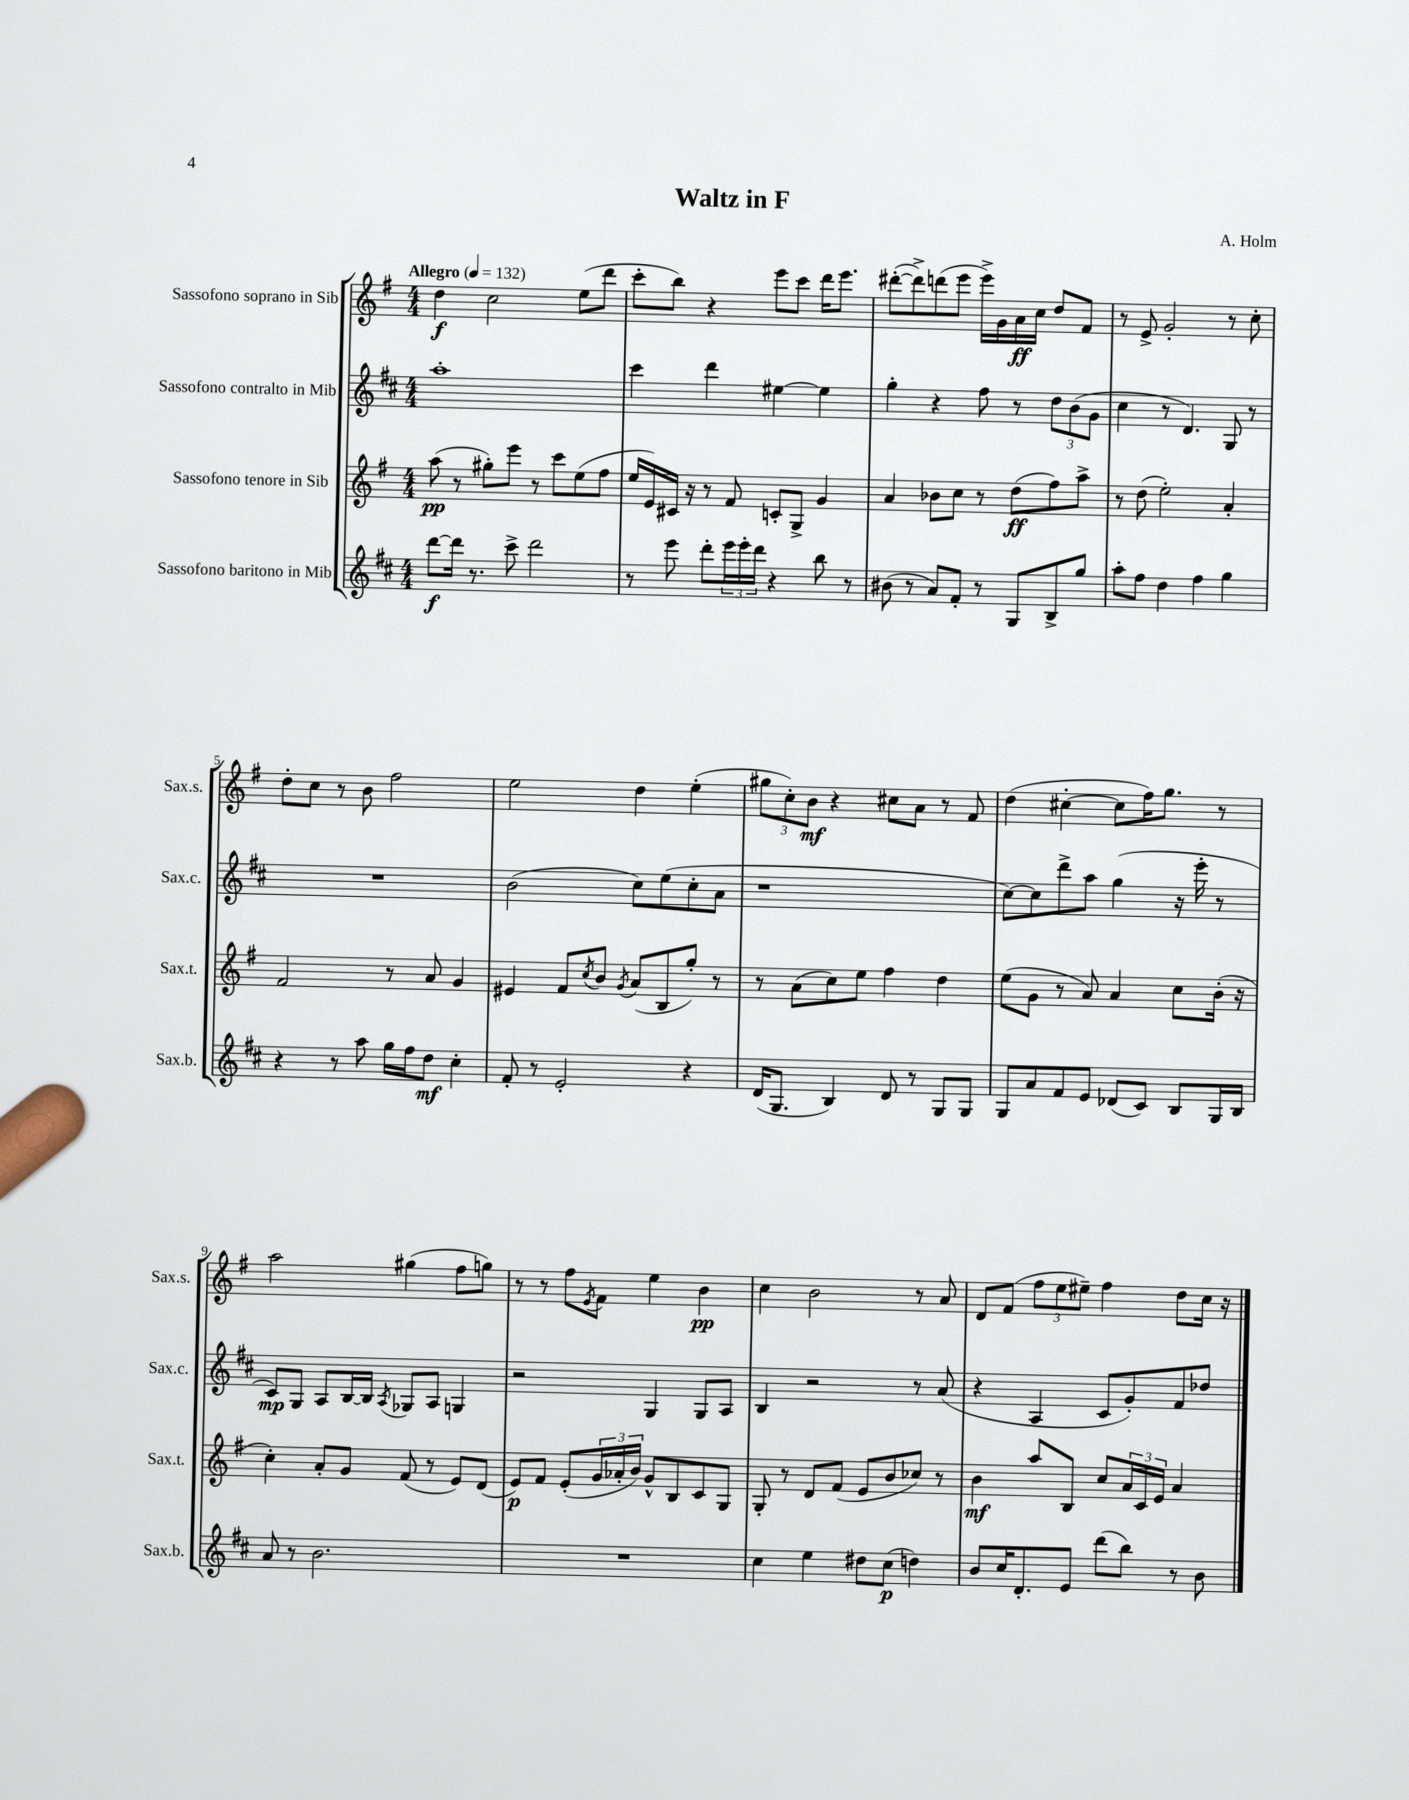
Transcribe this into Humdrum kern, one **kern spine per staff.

**kern	**dynam	**kern	**dynam	**kern	**dynam	**kern	**dynam
*part4	*part4	*part3	*part3	*part2	*part2	*part1	*part1
*staff4	*staff4	*staff3	*staff3	*staff2	*staff2	*staff1	*staff1
*I"Sassofono baritono in Mib	*	*I"Sassofono tenore in Sib	*	*I"Sassofono contralto in Mib	*	*I"Sassofono soprano in Sib	*
*I'Sax.b.	*	*I'Sax.t.	*	*I'Sax.c.	*	*I'Sax.s.	*
*clefG2	*	*clefG2	*	*clefG2	*	*clefG2	*
*k[f#c#]	*	*k[f#]	*	*k[f#c#]	*	*k[f#]	*
*M4/4	*	*M4/4	*	*M4/4	*	*M4/4	*
*MM132	*	*MM132	*	*MM132	*	*MM132	*
=1	=1	=1	=1	=1	=1	=1	=1
!	!	!	!	!	!	!LO:TX:a:B:t=Allegro	!
[8ddd\L	f	(8aa\	pp	1aa'	.	4dd\	f
16ddd\Jk]	.	8r	.	.	.	.	.
8.r	.	.	.	.	.	.	.
.	.	8gg#X'\L)	.	.	.	2cc\	.
8ccc#^\	.	8eee\J	.	.	.	.	.
2ddd\	.	8r	.	.	.	.	.
.	.	8ccc\L	.	.	.	.	.
.	.	(8ee\	.	.	.	(8ee\L	.
.	.	8ff#\J	.	.	.	8ddd\J	.
=2	=2	=2	=2	=2	=2	=2	=2
8r	.	16ee/LL	.	4ccc#\	.	8ccc'\L	.
.	.	16e/)	.	.	.	.	.
8eee\	.	16c#X/JJ	.	.	.	8bb\J)	.
.	.	16r	.	.	.	.	.
8ddd'\L	.	8r	.	4ddd\	.	4r	.
24eee\L	.	8f#/	.	.	.	.	.
24eee'\	.	.	.	.	.	.	.
24ddd\JJ	.	.	.	.	.	.	.
4r	.	8cn'/L	.	[4ee#X\	.	8eee\L	.
.	.	8G^/J	.	.	.	8ccc\J	.
8bb\	.	4g/	.	4ee#\]	.	16ddd\KL	.
.	.	.	.	.	.	8.eee\J	.
8r	.	.	.	.	.	.	.
=3	=3	=3	=3	=3	=3	=3	=3
(8b#X\	.	4a/	.	4gg'\	.	([8ddd#X'\L	.
8r	.	.	.	.	.	8ddd#^\])	.
8a/L)	.	8b-X\L	.	4r	.	(8dddn\	.
8f#'/J	.	8cc\J	.	.	.	8eee\J	.
8r	.	8r	.	8ff#\	.	16eee^\LL)	.
.	.	.	.	.	.	16g\	.
8G/L	.	(8dd\L	ff	8r	.	16a\	ff
.	.	.	.	.	.	16cc\JJ	.
8B^/	.	8ff#\)	.	12dd\L	.	8dd/L	.
.	.	.	.	(12b\	.	.	.
8gg/J	.	8aa^\J	.	.	.	8f#/J	.
.	.	.	.	12g\J	.	.	.
=4	=4	=4	=4	=4	=4	=4	=4
8aa'\L	.	8r	.	4cc#\	.	8r	.
8ff#\J	.	(8dd\	.	.	.	8e^/	.
4dd\	.	2ee'\)	.	8r	.	2g'/	.
.	.	.	.	4.d/)	.	.	.
4ff#\	.	.	.	.	.	.	.
4gg\	.	4a'/	.	8G/	.	8r	.
.	.	.	.	8r	.	8cc'\	.
!!LO:LB:g=z
=5	=5	=5	=5	=5	=5	=5	=5
4r	.	2f#/	.	1r	.	8dd'\L	.
.	.	.	.	.	.	8cc\J	.
8r	.	.	.	.	.	8r	.
8aa\	.	.	.	.	.	8b\	.
16gg\LL	.	8r	.	.	.	2ff#\	.
16ff#\J	.	.	.	.	.	.	.
8dd\J	mf	8a/	.	.	.	.	.
4cc#'\	.	4g/	.	.	.	.	.
=6	=6	=6	=6	=6	=6	=6	=6
8f#'/	.	4e#X/	.	(2b\	.	2ee\	.
8r	.	.	.	.	.	.	.
2e'/	.	8f#/L	.	.	.	.	.
.	.	8qcc/	.	.	.	.	.
.	.	8b/J	.	.	.	.	.
.	.	8qg/	.	.	.	.	.
.	.	(8a/L	.	8cc#\L)	.	4dd\	.
.	.	8B/	.	(8ee\	.	.	.
4r	.	8gg'/J)	.	8cc#'\	.	(4ee'\	.
.	.	8r	.	8a\J	.	.	.
=7	=7	=7	=7	=7	=7	=7	=7
(16d/KL	.	8r	.	1r	.	12gg#X\L	.
8.G/J	.	.	.	.	.	.	.
.	.	.	.	.	.	12cc'\)	.
.	.	(8a\L	.	.	.	.	.
.	.	.	.	.	.	12b\J	mf
4B/)	.	8cc\)	.	.	.	4r	.
.	.	8ee\J	.	.	.	.	.
8d/	.	4ff#\	.	.	.	8cc#X\L	.
8r	.	.	.	.	.	8a\J	.
8G/L	.	4dd\	.	.	.	8r	.
8G/J	.	.	.	.	.	8f#/	.
=8	=8	=8	=8	=8	=8	=8	=8
8G/L	.	(8ee\L	.	[8cc#\L)	.	(4dd\	.
8a/	.	8g\J	.	8cc#\]	.	.	.
8f#/	.	8r	.	8ddd^\	.	[4cc#X'\	.
8e/J	.	8a/)	.	8aa\J	.	.	.
(8d-X/L	.	4a/	.	(4gg\	.	8cc#\L]	.
8c#/J)	.	.	.	.	.	16ff#\K)	.
.	.	.	.	.	.	8.gg\J	.
8B/L	.	8cc\L	.	16r	.	.	.
.	.	.	.	16eee'\	.	.	.
16G/L	.	(16b'\Jk	.	8r	.	8r	.
16B/JJ	.	16r	.	.	.	.	.
!!LO:LB:g=z
=9	=9	=9	=9	=9	=9	=9	=9
8a/	.	4cc'\)	.	8c#/L)	mp	2aa\	.
8r	.	.	.	8G/J	.	.	.
2.b\	.	8a'/L	.	8A/L	.	.	.
.	.	8g/J	.	[16B/L	.	.	.
.	.	.	.	16B/JJ]	.	.	.
.	.	.	.	8qA/	.	.	.
.	.	(8f#/	.	8G-X/L	.	(4gg#X\	.
.	.	8r	.	8A/J	.	.	.
.	.	8e/L)	.	4Gn/	.	8ff#\L	.
.	.	(8d/J	.	.	.	8ggn\J)	.
=10	=10	=10	=10	=10	=10	=10	=10
1r	.	8e/L)	p	2r	.	8r	.
.	.	8f#/J	.	.	.	8r	.
.	.	(8e'/L	.	.	.	8ff#\L	.
.	.	.	.	.	.	8qe/	.
.	.	24g/L	.	.	.	8f#\J	.
.	.	24a-X'/	.	.	.	.	.
.	.	24b/JJ)	.	.	.	.	.
.	.	8g^^/L	.	4G/	.	4ee\	.
.	.	8B/	.	.	.	.	.
.	.	8c/	.	8G/L	.	4b\	pp
.	.	8G/J	.	8A/J	.	.	.
=11	=11	=11	=11	=11	=11	=11	=11
4cc#\	.	8G'/	.	4B/	.	4cc\	.
.	.	8r	.	.	.	.	.
4ee\	.	8d/L	.	2r	.	2b\	.
.	.	(8f#/J	.	.	.	.	.
8dd#X\L	.	8e/L	.	.	.	.	.
(8cc#\J	p	8b/	.	.	.	.	.
4ddn\)	.	8cc-X/J)	.	8r	.	8r	.
.	.	8r	.	(8a/	.	8a/	.
=12	=12	=12	=12	=12	=12	=12	=12
8b/L	.	4b\	mf	4r	.	8d/L	.
16cc#/K	.	.	.	.	.	(8f#/J	.
8.d'/	.	.	.	.	.	.	.
.	.	8aa/L	.	4A/	.	12ff#\L	.
.	.	.	.	.	.	12ee\	.
8e/J	.	8B/J	.	.	.	.	.
.	.	.	.	.	.	12ee#X~\J)	.
(8ddd\L	.	8cc/L	.	8c#/L	.	4ff#\	.
8bb\J)	.	24a/L	.	8g'/)	.	.	.
.	.	24c/	.	.	.	.	.
.	.	24e/JJ	.	.	.	.	.
8r	.	4a/	.	8f#/	.	8dd\L	.
8b\	.	.	.	8dd-X/J	.	16cc\Jk	.
.	.	.	.	.	.	16r	.
==	==	==	==	==	==	==	==
*-	*-	*-	*-	*-	*-	*-	*-
